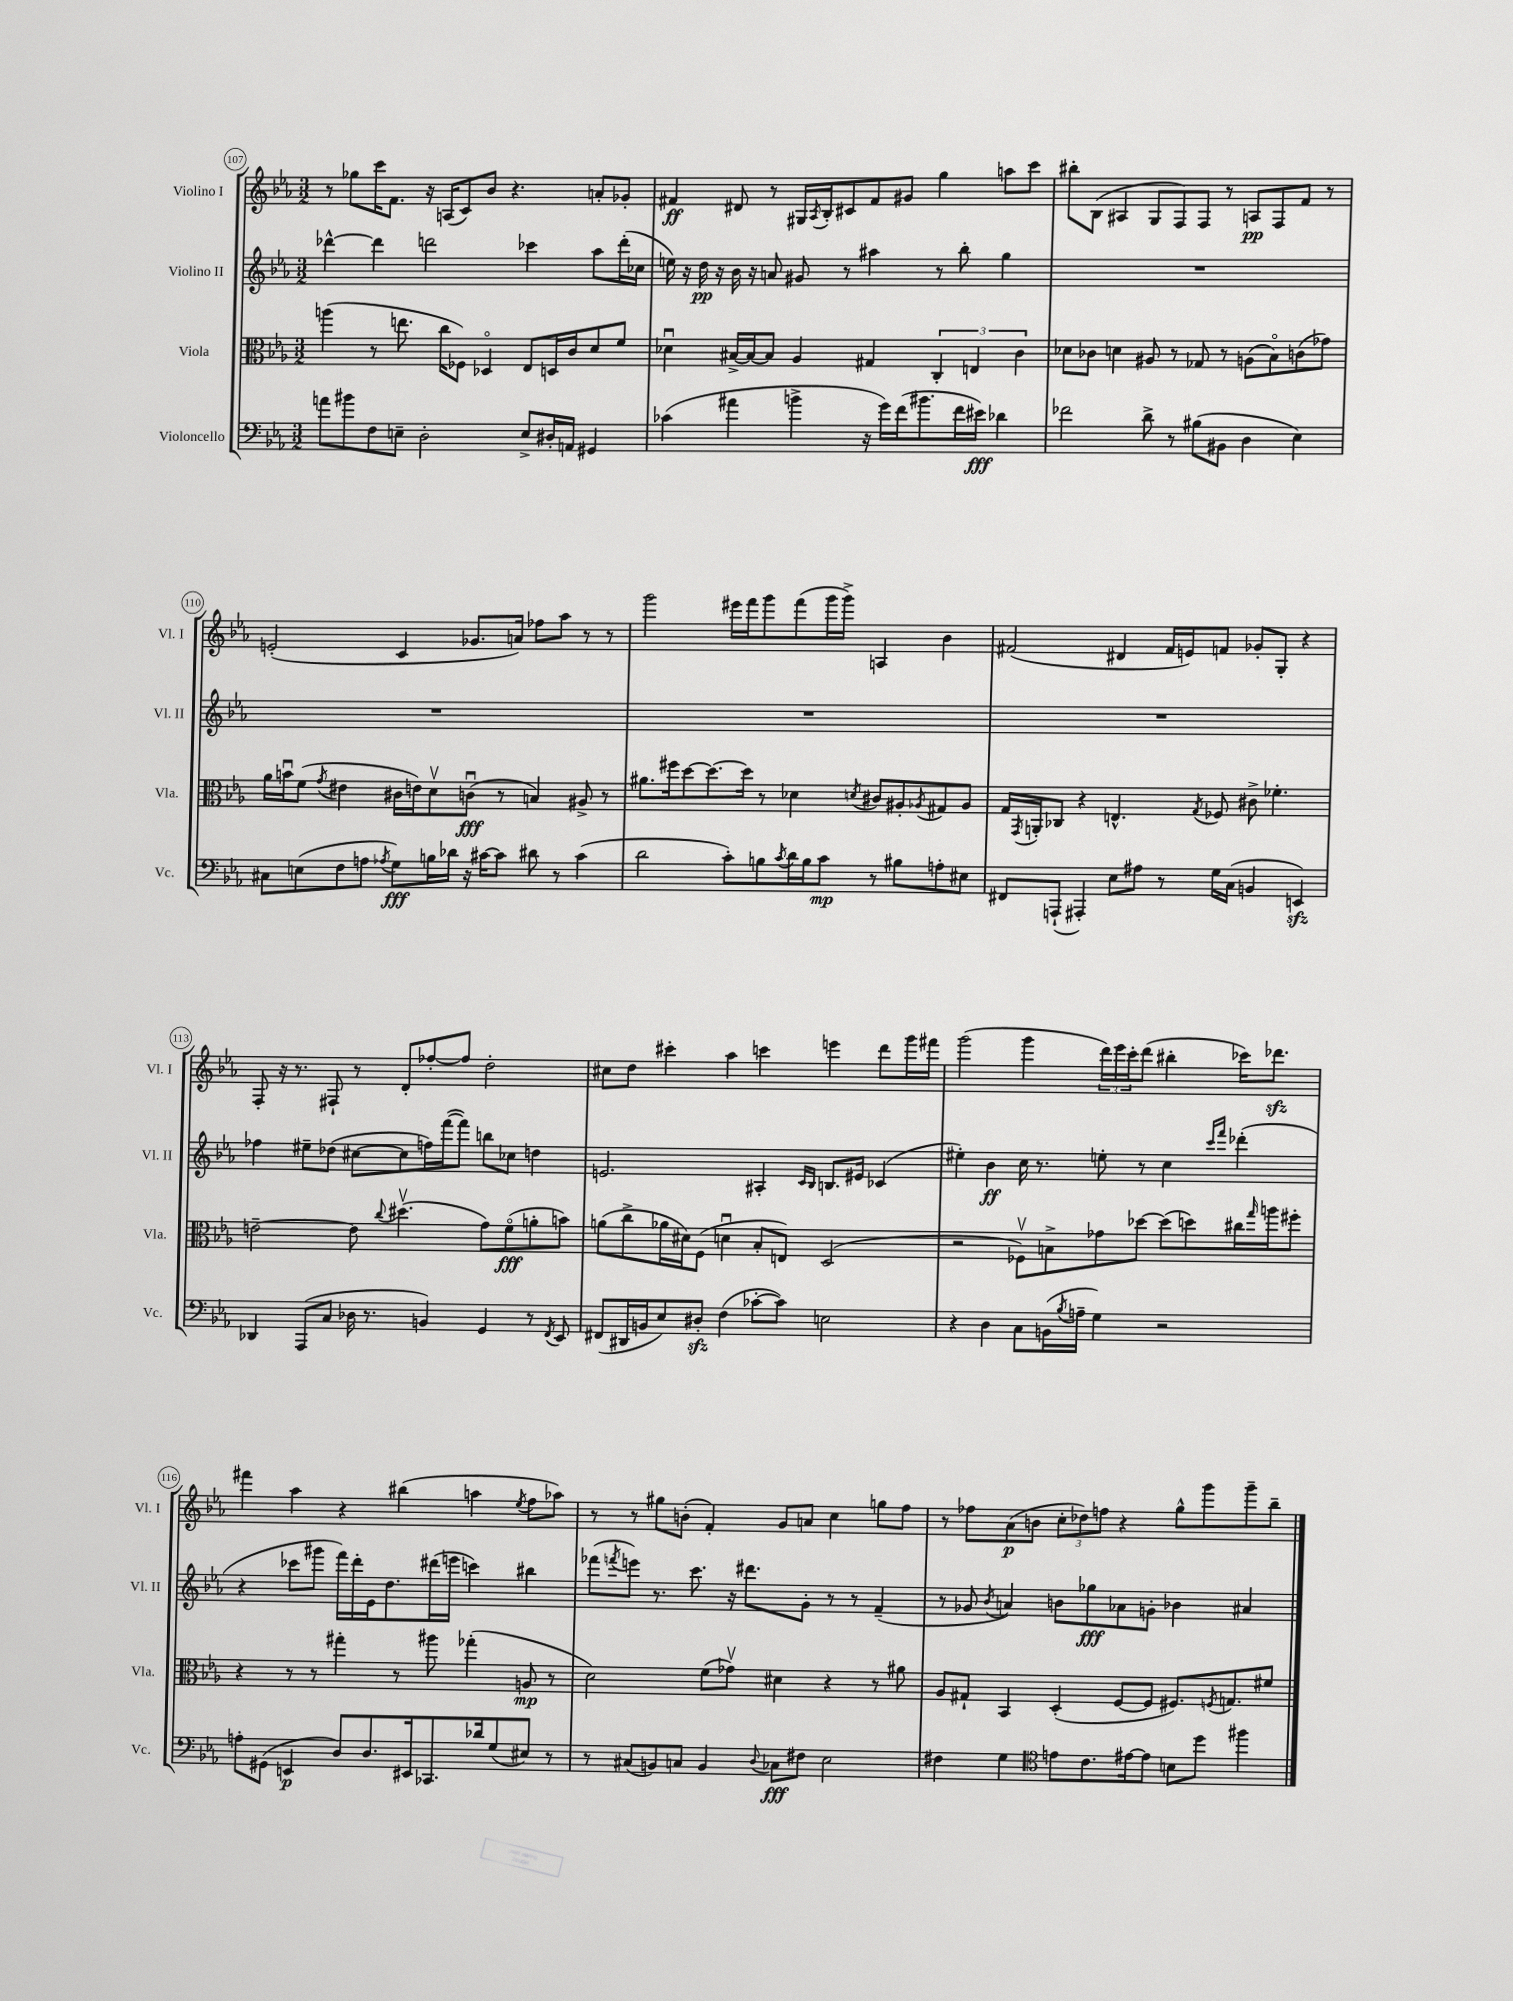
<<
\new StaffGroup <<
\new Staff = "s0" \with { instrumentName = "Violino I" shortInstrumentName = "Vl. I" } {
    \clef treble \key ees \major \numericTimeSignature \time 3/2
    r8 ges''8 c'''16 f'8. r16 a16( c'8) bes'8 r4. a'8-. ges'8-. |
    fis'4\ff dis'8 r8 gis16 \acciaccatura { aes8 } bes16-. cis'8 fis'8 gis'8 g''4 a''8 c'''8 |
    bis''8-. bes8( ais4 g8 f8) f8 r8 a8\pp f8 f'8 r8 |
    e'2-.( c'4 ges'8. a'16) fes''8 aes''8 r8 r8 |
    g'''2 eis'''16 f'''16 g'''8 f'''8( g'''16 g'''16->) a4 bes'4 |
    fis'2( dis'4 fis'16 e'16) f'8 ges'8-. g8-. r4 |
    f8-. r16 r8. fis8-! r8 d'8-. fes''8~-. fes''8 d''2-. |
    cis''8 d''8 cis'''4-. aes''4 c'''4 e'''4 d'''8 g'''16 fis'''16 |
    g'''2( g'''4 \tuplet 3/2 { d'''16) ees'''16 c'''16-. } d'''8( bis''4-. ces'''16) des'''8.\sfz |
    fis'''4 aes''4 r4 bis''4( a''4 \acciaccatura { ees''8 } f''8 aes''8) |
    r8 r8 gis''8 b'8-.( f'4-.) g'8 a'8 c''4 g''8 f''8 |
    r8 fes''8 aes'8\p( b'8 \tuplet 3/2 { c''8-. des''8) f''8 } r4 g''8-^ g'''8 g'''8-- bes''8-- \bar "|." |
}
\new Staff = "s1" \with { instrumentName = "Violino II" shortInstrumentName = "Vl. II" } {
    \clef treble \key ees \major \numericTimeSignature \time 3/2
    des'''4~-^ des'''4 d'''2 ces'''4 aes''8 d'''16-.( ces''16 |
    e''16) r16 d''16\pp r16 bes'16 r16 a'8 gis'8 r8 ais''4 r8 bes''8-. g''4 |
    R1. |
    R1. |
    R1. |
    R1. |
    fes''4 eis''8-- des''8( cis''8~ cis''8 f''16) f'''16~( f'''8) b''8 ces''8 d''4 |
    e'2. ais4-. \grace { c'16 bes16 } b8. eis'16 ces'4( |
    eis''4-.) bes'4\ff c''16 r8. e''8-. r8 c''4 \grace { c'''16 f'''16 } des'''4-.( |
    r4 ces'''8 gis'''8 f'''16) d'''16-. ees'16 d''8. dis'''16( e'''16 c'''4) bis''4 |
    fes'''8( \acciaccatura { f'''8 } e'''8) r8. c'''8. r16 dis'''8. g'8-. r8 r8 f'4--( |
    r8 ges'8 \acciaccatura { bes'8 } a'4) b'8 ges''8\fff aes'8 g'8-. bes'4 ais'4 \bar "|." |
}
\new Staff = "s2" \with { instrumentName = "Viola" shortInstrumentName = "Vla." } {
    \clef alto \key ees \major \numericTimeSignature \time 3/2
    a''4( r8 e''8. c''16 fes8) des4\flageolet ees8 d16 c'16 d'8 f'8 |
    des'4\downbow bis16~-> bis16~ bis8 aes4 gis4 \tuplet 3/2 { c4-. e4 c'4 } |
    des'8 ces'8 d'4 ais8 r8 ges8 r8 a8( bes8\flageolet) c'8( ges'8) |
    aes'16 b'16\downbow f'8( \acciaccatura { g'8 } eis'4 cis'16 e'16) d'8\upbow c'8\downbow\fff( r8 b4) ais8-> r8 |
    ais'8. fis''16 d''8~ d''8.~ d''16 r8 des'4 \acciaccatura { d'8 } cis'8 ais8-. \acciaccatura { aes8 } gis8 aes8 |
    g16 \acciaccatura { g,8 } a,16-. ces8 r4 e4.-^ \acciaccatura { g8 } fes8 cis'8-> fes'4.-. |
    e'2~-- e'8 \appoggiatura { c''8 } dis''4.\upbow( g'8) f'8\flageolet\fff( a'8-. b'8) |
    a'8( c''8-> aes'16 dis'16) f8( d'4\downbow bes8-. e8) d2( |
    r2 fes8\upbow) b8-> ges'8 des''8~ des''8( d''8) cis''16 \grace { g''16 } a''16 fis''8-. |
    r4 r8 r8 gis''4-. r8 ais''8 ges''4-.( a8\mp r8 |
    d'2) f'8( ges'8\upbow) dis'4 r4 r8 ais'8 |
    aes8 gis8-! bes,4 d4-.( f8~ f8 fis8.) \acciaccatura { f8 } g8. fis'8 \bar "|." |
}
\new Staff = "s3" \with { instrumentName = "Violoncello" shortInstrumentName = "Vc." } {
    \clef bass \key ees \major \numericTimeSignature \time 3/2
    a'8 bis'8 f8 e8-- d2-. e8-> dis16-. a,16 gis,4 |
    ces'4( ais'4 b'4-> r16 g'16) f'16( bis'8. f'16 eis'16\fff) des'4 |
    fes'2 d'8-> r8 bis8( bis,8 d4 ees4) |
    cis8 e8( f8 a8 \acciaccatura { aes8 } g8\fff) b16 des'16 r16 cis'16~ cis'8 dis'8 r8 cis'4( |
    d'2 c'8-.) b8 \acciaccatura { c'8 } d'16 b16 c'8\mp r8 bis8 a8-. eis8 |
    fis,8 a,,8-!( ais,,4-.) ees8 ais8 r8 g16 c16( b,4 e,4\sfz) |
    des,4 aes,,8( c8 des16 r8. b,4) g,4 r8 \acciaccatura { f,8 } ees,8 |
    fis,8( dis,16 b,16 ees8) dis8-.\sfz f4( ces'8~-. ces'8) e2 |
    r4 d4 c8 b,16( \acciaccatura { bes8 } a16-- g4) r2 |
    a8-. gis,8( e,4\p d8) d8. eis,16 ces,8. des'16 g8( eis8) r8 |
    r8 cis8( b,8) c8 b,4 \appoggiatura { d8 } ces8\fff fis8 ees2 |
    fis4 g4 \clef tenor e'8 c'8. eis'16~ eis'8 b8 d''8 fis''4 \bar "|." |
}
>>
>>
\layout { \context { \Score currentBarNumber = #107 \override BarNumber.stencil = #(make-stencil-circler 0.1 0.3 ly:text-interface::print) } }
